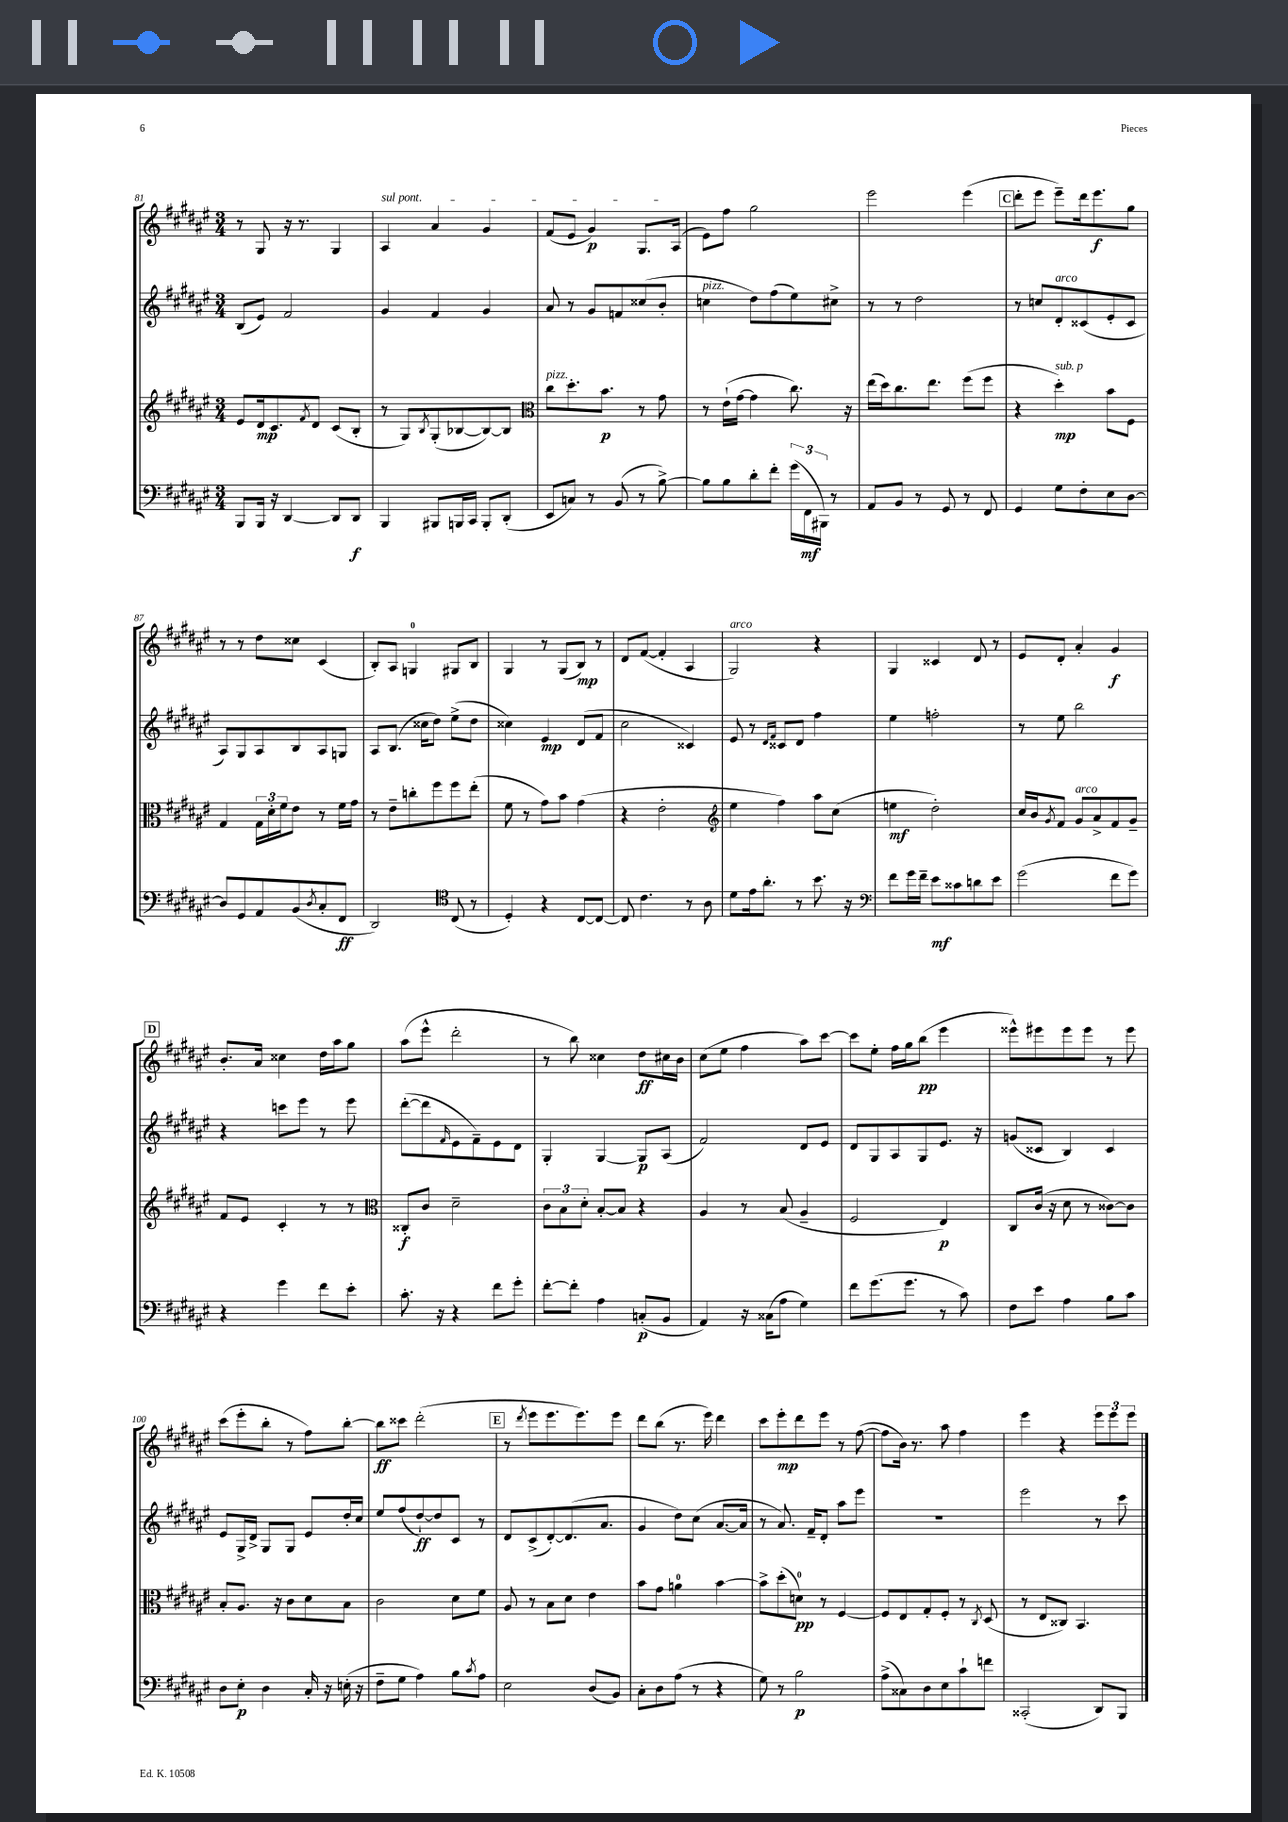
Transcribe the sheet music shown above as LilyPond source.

<<
\new StaffGroup <<
\new Staff = "s0" {
    \clef treble \key fis \major \numericTimeSignature \time 3/4
    r8 gis8 r16 r8. gis4 |
    \once \override TextSpanner.bound-details.left.text = \markup { \italic "sul pont." } ais4\startTextSpan ais'4 gis'4 |
    fis'8( eis'8 gis'4\p) gis8. ais16\stopTextSpan( |
    eis'8) fis''8 gis''2 |
    eis'''2 eis'''4( |
    \mark \markup { \box "C" } dis'''8-. eis'''8 eis'''8--) dis'''16 eis'''8.\f gis''8 |
    r8 r8 dis''8 cisis''8 cis'4( |
    b8-.) ais8 g4-0 gis8 b8 |
    gis4 r8 gis8( b8\mp) r8 |
    dis'8 fis'8~( fis'4-. ais4 |
    gis2^\markup { \italic "arco" }) r4 |
    gis4 cisis'4 dis'8 r8 |
    eis'8 dis'8-. ais'4-. gis'4\f |
    \mark \markup { \box "D" } b'8.-. ais'16 cisis''4 dis''16 ais''16 gis''8 |
    ais''8( eis'''8-^ dis'''2-. |
    r8 b''8) cisis''4 dis''8\ff cis''16 b'16 |
    cis''8( eis''8 fis''4 ais''8) cis'''8~ |
    cis'''8 eis''8-. fis''16 gis''16 b''8\pp( eis'''4 |
    eisis'''8-^) eis'''8 eis'''8 eis'''8 r8 eis'''8 |
    cis'''8( eis'''8-. b''8-. r8 fis''8) b''8~-. |
    b''8\ff cisis'''8 dis'''2-.( |
    \mark \markup { \box "E" } r8 \acciaccatura { dis'''8 } eis'''8 eis'''8. eis'''8.) eis'''8 |
    dis'''8 b''8( r8. eis'''16) dis'''4 |
    cis'''8 eis'''8-.\mp dis'''8 eis'''8 r8 fis''8~( |
    fis''8 b'16) r8. ais''8 fis''4 |
    eis'''4 r4 \tuplet 3/2 { eis'''8 eis'''8 eis'''8 } \bar "|." |
}
\new Staff = "s1" {
    \clef treble \key fis \major \numericTimeSignature \time 3/4
    b8( eis'8) fis'2 |
    gis'4 fis'4 gis'4 |
    ais'8 r8 gis'8 f'8 cisis''8( b'8-. |
    c''4^\markup { \italic "pizz." } dis''8) fis''8( eis''8) cis''8-> |
    r8 r8 dis''2 |
    \mark \markup { \box "C" } r8 c''8 dis'8-.^\markup { \italic "arco" } cisis'8( eis'8-. cisis'8 |
    ais8) gis8 ais8 b8 ais8 g8 |
    ais8 b8.( cisis''16 dis''8) eis''8->( dis''8 |
    cisis''4) eis'4\mp dis'8( fis'8 |
    cis''2 cisis'4) |
    eis'8 r8 \grace { dis'16 fis'16 } cisis'8 dis'8 fis''4 |
    eis''4 f''2-. |
    r8 eis''8 b''2 |
    \mark \markup { \box "D" } r4 c'''8 eis'''8 r8 eis'''8 |
    dis'''8~-.( dis'''8 \grace { fis'16 } eis'8 fis'8--) eis'8 dis'8 |
    gis4-. gis4~ gis8\p ais8( |
    fis'2) dis'8 eis'8 |
    dis'8 gis8 ais8 gis8 eis'8. r16 |
    g'8( cisis'8 b4) cisis'4 |
    eis'8 gis16-> dis'16-> gis8 gis8 eis'8 dis''16-. cis''16 |
    eis''8 fis''8( dis''8~-!\ff) dis''8 cis'8 r8 |
    \mark \markup { \box "E" } dis'8 cis'8->( dis'8~-.) dis'8.( ais'8. |
    gis'4 dis''8) cis''8( ais'8.~ ais'16 |
    r8 ais'8.) fis'16-- dis'8-. ais''8 eis'''8 |
    R2. |
    eis'''2 r8 cis'''8 \bar "|." |
}
\new Staff = "s2" {
    \clef treble \key fis \major \numericTimeSignature \time 3/4
    eis'8 dis'16\mp cis'8. \acciaccatura { fis'8 } dis'8 cis'8( b8-. |
    r8 gis8) \acciaccatura { b8 } gis8-.( bes8~ bes8~) bes8 |
    \clef alto cis''8^\markup { \italic "pizz." } dis''8.-. b'8.\p r8 gis'8 |
    r8 eis'16-!( gis'16~ gis'4 cis''8.) r16 |
    eis''16( dis''16) cis''8. eis''8. fis''8( fis''8 |
    \mark \markup { \box "C" } r4 dis''4-.\mp^\markup { \italic "sub. p" }) b'8 fis8 |
    gis4 \tuplet 3/2 { gis16 dis'16-. fis'16 } eis'8 r8 fis'16 gis'16 |
    r8 eis'8-- c''8-. fis''8 fis''8 eis''8-.( |
    fis'8 r8 gis'8) b'8 gis'4( |
    r4 eis'2-. |
    \clef treble eis''4 fis''4) ais''8 cis''8( |
    e''4\mf dis''2-.) |
    cis''16 b'16 \acciaccatura { gis'8 } fis'8 gis'8^\markup { \italic "arco" } ais'8-> fis'8 gis'8-- |
    \mark \markup { \box "D" } fis'8 eis'8 cis'4-. r8 r8 |
    \clef alto cisis8-.\f cis'8 dis'2-- |
    \tuplet 3/2 { cis'8 b8 dis'8-. } b8~-. b8 r4 |
    ais4 r8 b8( ais4-- |
    fis2 eis4\p) |
    cis8 cis'16( r16 dis'8 r8 cisis'8~) cisis'8 |
    b8-. ais8. r16 cis'8 dis'8 b8 |
    cis'2 dis'8 fis'8 |
    \mark \markup { \box "E" } ais8 r8 b8 dis'8 eis'4 |
    b'8 gis'8 a'4-0 b'4~ |
    b'8-> dis''8-.( d'8-0\pp) r8 fis4~ |
    fis8 eis8 gis8-. fis8-. r8 \acciaccatura { cis8 } dis8( |
    r8 eis8 cisis8) b,4. \bar "|." |
}
\new Staff = "s3" {
    \clef bass \key fis \major \numericTimeSignature \time 3/4
    b,,8 b,,16 r16 dis,4~ dis,8 dis,8\f |
    b,,4 bis,,8 b,,16 cis,16 b,,8-. dis,8-.( |
    eis,8 c8) r8 b,8( r8 b8~->) |
    b8 b8 dis'8-. fis'8-. \tuplet 3/2 { gis'16( fis,16\mf bis,,16) } r8 |
    ais,8 b,8 r8 gis,8 r8 fis,8 |
    \mark \markup { \box "C" } gis,4 gis8 fis8-. eis8 dis8~ |
    dis8 gis,8 ais,8 b,8( \acciaccatura { dis8 } cis8-. fis,8\ff |
    dis,2) \clef tenor cis8( r8 |
    dis4-.) r4 cis8~ cis8~ |
    cis8 cis'4. r8 ais8 |
    dis'8 eis'16 ais'8.-. r8 b'8. r16 |
    \clef bass fis'8 gis'16 fis'16-- eis'8\mf cisis'8 d'8 eis'8 |
    gis'2( fis'8 gis'8) |
    \mark \markup { \box "D" } r4 gis'4 fis'8 eis'8-. |
    cis'8.-. r16 r4 fis'8 gis'8-. |
    fis'8~-. fis'8-. ais4 c8-.\p( b,8 |
    ais,4) r16 cisis16( ais8 gis4) |
    fis'8 gis'8.( gis'8. r8 cis'8) |
    fis8 eis'8 ais4 b8 cis'8 |
    dis8 eis8-.\p dis4 cis16-. r16 e16-.( r16 |
    fis8-- gis8 ais4) b8 \acciaccatura { cis'8 } ais8 |
    \mark \markup { \box "E" } eis2 dis8( b,8) |
    cis8-. dis8 ais8( r8 r4 |
    gis8) r8 b2\p |
    ais8->( cisis8) dis8 eis8 cis'8-! f'8 |
    cisis,2-.( dis,8) b,,8 \bar "|." |
}
>>
>>
\layout { \context { \Score currentBarNumber = #81 } }
